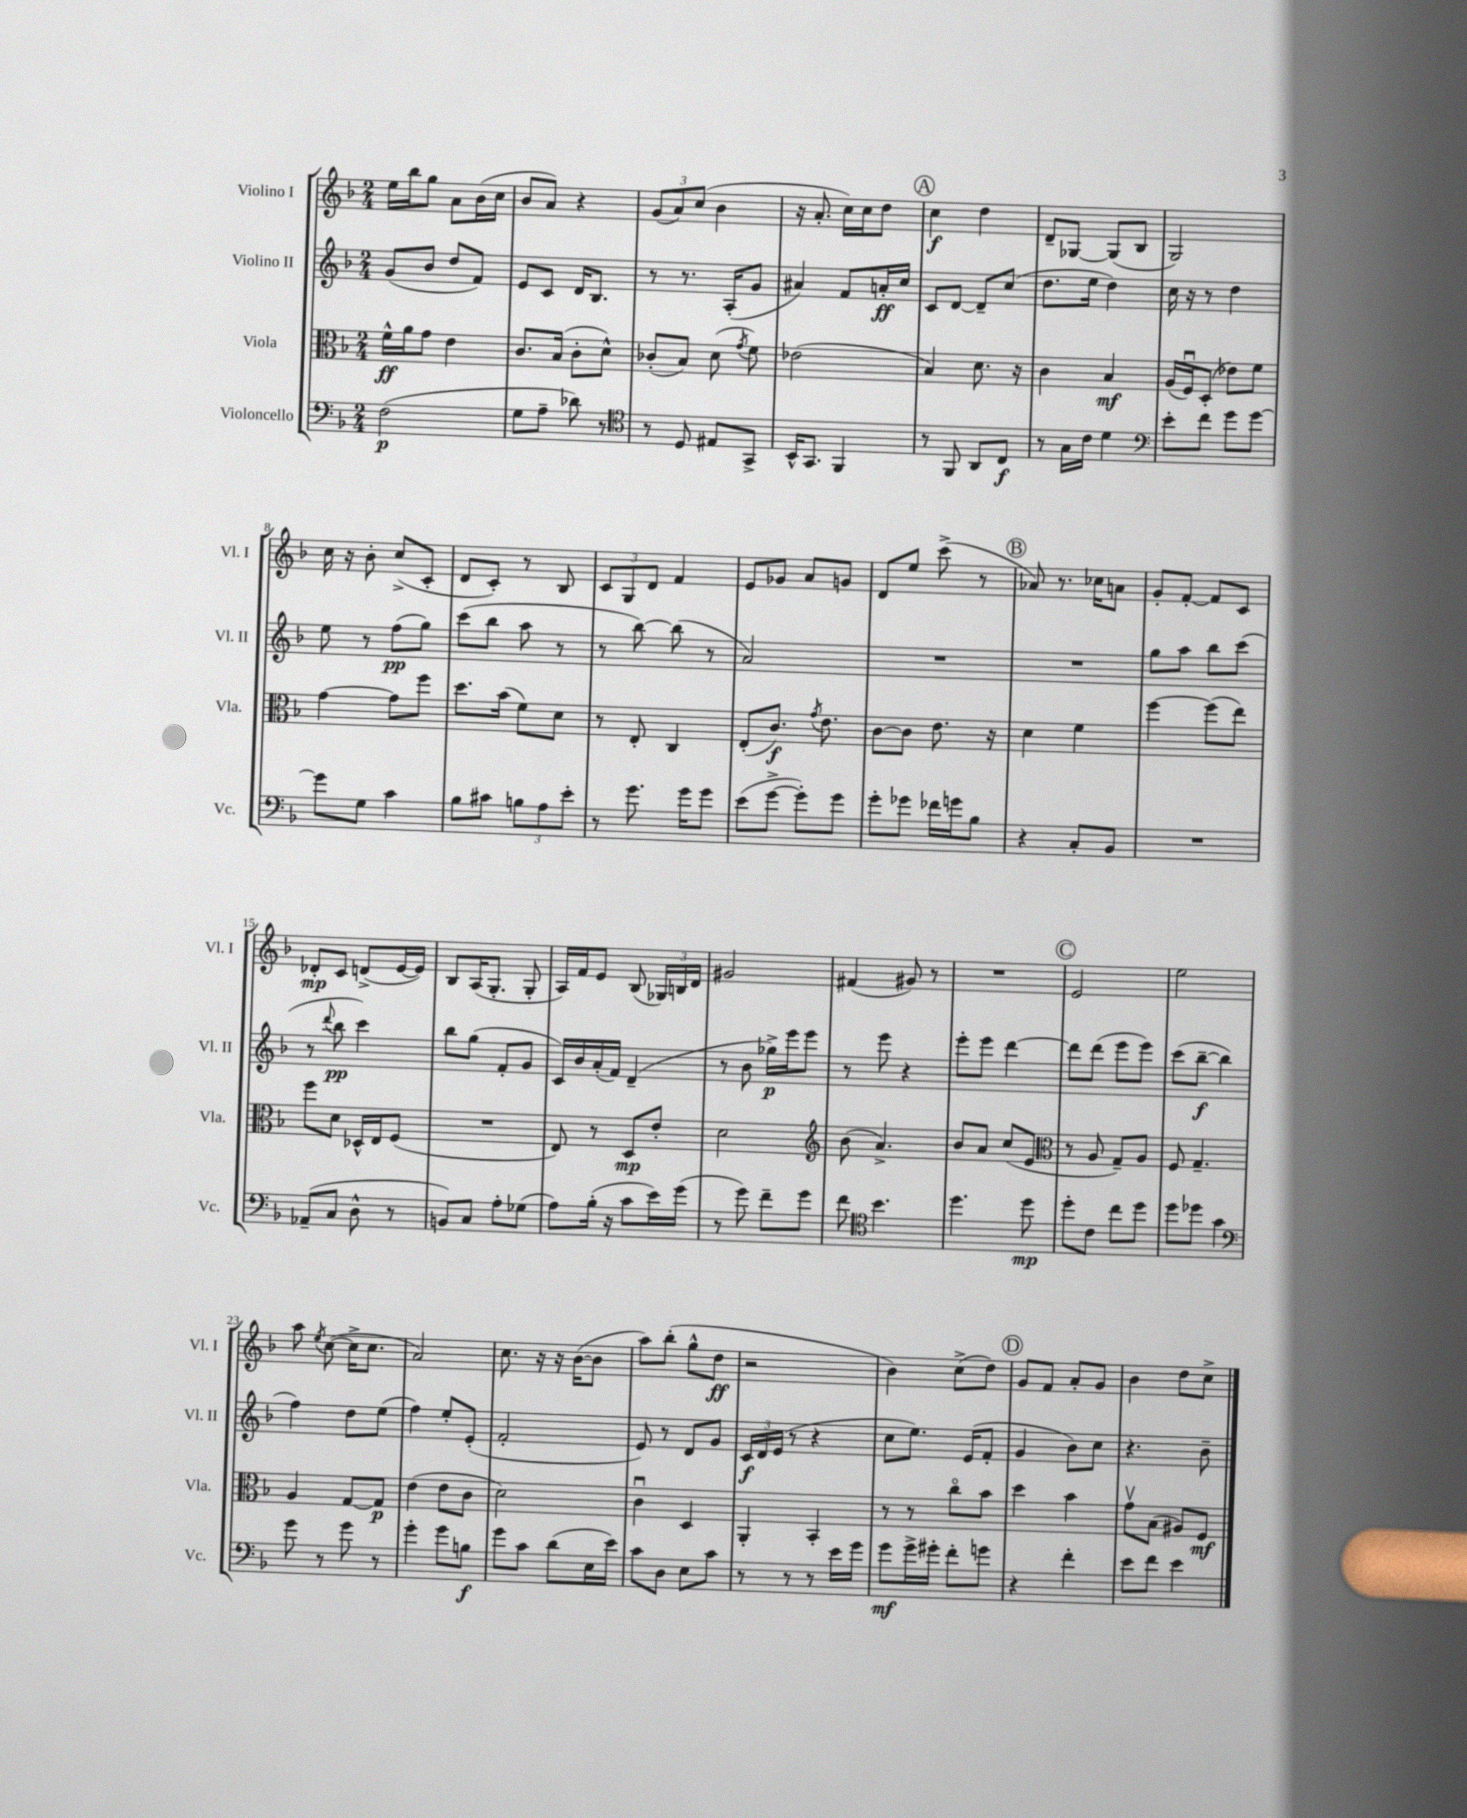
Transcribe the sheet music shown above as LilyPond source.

<<
\new StaffGroup <<
\new Staff = "s0" \with { instrumentName = "Violino I" shortInstrumentName = "Vl. I" } {
    \clef treble \key f \major \numericTimeSignature \time 2/4
    \autoBeamOff e''16[ bes''16 g''8] a'8[ bes'16( c''16] |
    bes'8[ a'8]) r4 |
    \tuplet 3/2 { g'8[( a'8) c''8]( } bes'4 |
    r16 a'8.-. c''16[) c''16 d''8] |
    \mark \markup { \circle "A" } c''4\f d''4 |
    d'8[-- ges8]~ ges8[( bes8] |
    g2) |
    c''16 r16 bes'8-. c''8[->( c'8]-. |
    d'8[ c'8]-.) r8 bes8 |
    \tuplet 3/2 { c'8[ g8 d'8] } f'4 |
    e'8[ ges'8] a'8[ g'8] |
    d'8[ e''8] c'''8->( r8 |
    \mark \markup { \circle "B" } aes'8) r8. ces''16[ a'8] |
    g'8[-. f'8]~-. f'8[ c'8] |
    des'8[-.\mp c'8] d'8[->( e'16~ e'16]) |
    bes8[ a16( g8.]-. g8-. |
    a16[) f'16 e'8] bes8( \tuplet 3/2 { ges16[) b16 d'16] } |
    gis'2 |
    fis'4( gis'8) r8 |
    R2 |
    \mark \markup { \circle "C" } e'2 |
    e''2 |
    a''8 \acciaccatura { e''8 } c''8~( c''16[-> c''8.] |
    a'2) |
    c''8. r16 r16 bes'16[~( bes'8] |
    a''8[) bes''8]-.( g''8[-^ d''8]\ff |
    r2 |
    bes'4) c''8[->( d''8]) |
    \mark \markup { \circle "D" } g'8[ f'8] a'8[-. g'8] |
    bes'4 d''8[ c''8]-> \bar "|." |
}
\new Staff = "s1" \with { instrumentName = "Violino II" shortInstrumentName = "Vl. II" } {
    \clef treble \key f \major \numericTimeSignature \time 2/4
    \autoBeamOff g'8[( bes'8] d''8[ f'8]) |
    e'8[ c'8] d'16[ bes8.] |
    r8 r8. a16[-.( g'8] |
    ais'4) f'8[ a'16-.\ff c''16] |
    \mark \markup { \circle "A" } c'8[ d'8]~ d'8[-- c''8]( |
    d''8.[ e''16] d''4) |
    c''16 r16 r8 d''4 |
    e''8 r8 f''8[\pp( g''8]) |
    c'''8[( bes''8] a''8 r8 |
    r8 bes''8~) bes''8( r8 |
    a'2) |
    R2 |
    \mark \markup { \circle "B" } R2 |
    g''8[ a''8] bes''8[ c'''8]( |
    r8 \appoggiatura { d'''8 } bes''8\pp c'''4) |
    bes''8[ g''8]( f'8[-. g'8] |
    c'16[) bes'16 a'16-.( f'16]) d'4--( |
    r8 bes'8 ges''16[->\p) e'''16 e'''8] |
    r8 e'''8 r4 |
    e'''8[-. e'''8] d'''4~ |
    \mark \markup { \circle "C" } d'''8[ d'''8]( e'''8[ e'''8]) |
    c'''8[( bes''8]~--\f bes''4 |
    f''4) d''8[ e''8]( |
    f''4) e''8[-. e'8]-.( |
    f'2-. |
    e'8) r8 d'8[ g'8] |
    \tuplet 3/2 { c'16[\f d'16 e'16]( } r8 r4 |
    c''8[ e''8.]) e'16[( f'8]-. |
    \mark \markup { \circle "D" } g'4 bes'8[) c''8] |
    r4. bes'8-- \bar "|." |
}
\new Staff = "s2" \with { instrumentName = "Viola" shortInstrumentName = "Vla." } {
    \clef alto \key f \major \numericTimeSignature \time 2/4
    \autoBeamOff f'16[-^\ff a'16 g'8] e'4 |
    c'8.[ bes16]( c'8[-. d'8]-^) |
    ces'8[-.( bes8]) d'8( \acciaccatura { g'8 } f'8) |
    ees'2( |
    \mark \markup { \circle "A" } bes4) d'8. r16 |
    c'4 bes4\mf |
    a16[( f16\downbow) d8]-.( ees'8[) f'8] |
    g'4~ g'8[ f''8] |
    d''8.[ bes'16]( f'8[) d'8] |
    r8 e8-. c4 |
    e8[-.( c'8.]\f) \acciaccatura { g'8 } e'8. |
    c'8[~ c'8] e'8. r16 |
    \mark \markup { \circle "B" } d'4 f'4 |
    f''4~ f''8[( e''8]) |
    f''8[ d'8] des16[-^ e16 f8]( |
    R2 |
    e8) r8 d8[\mp e'8]-. |
    d'2 |
    \clef treble bes'8( a'4.->) |
    bes'8[ a'8] c''8[( e'8] |
    \mark \markup { \circle "C" } \clef alto r8 a8 g8[--) a8] |
    f8 g4.-- |
    a4 g8[~ g8]\p |
    e'4( e'8[ c'8] |
    d'2) |
    c'4\downbow d4 |
    a,4-. bes,4-. |
    r8 r8 c''8[\flageolet bes'8] |
    \mark \markup { \circle "D" } d''4 bes'4 |
    g'8[\upbow bes8]( ais8[) f8]\mf \bar "|." |
}
\new Staff = "s3" \with { instrumentName = "Violoncello" shortInstrumentName = "Vc." } {
    \clef bass \key f \major \numericTimeSignature \time 2/4
    \autoBeamOff f2\p( |
    g8[ a8]-- des'8) r8 |
    \clef tenor r8 d8 eis8[ g,8]-> |
    bes,16[-^ g,8.] f,4 |
    \mark \markup { \circle "A" } r8 f,8 a,8[ c8]\f |
    r8 g16[ c'16] d'4 |
    \clef bass e'8[-. f'8] g'8[ g'8]~ |
    g'8[ g8] c'4 |
    bes8[ cis'8] \tuplet 3/2 { b8[ a8 e'8]-. } |
    r8 g'8. g'16[ g'8] |
    e'8[( g'8]~-> g'8[-.) g'8] |
    g'8[-. ges'8] fes'16[ g'16 bes8] |
    \mark \markup { \circle "B" } r4 c8[-. bes,8] |
    R2 |
    aes,8[--( c8] d8-^ r8 |
    b,8[) c8] a8[-. ges8]( |
    a8[) bes16]-.( r16 c'8[ e'16) g'16]( |
    r8 g'8) f'8[-- g'8] |
    f'8 \clef tenor bes'4. |
    d''4. d''8\mp |
    \mark \markup { \circle "C" } d''8[-. c'8] c''8[ d''8] |
    d''8[ des''8] g'4 |
    \clef bass g'8 r8 g'8 r8 |
    g'4-. g'8[ b8]\f |
    g'8[ c'8] d'8[( e16 e'16]) |
    c'8[ d8] e8[ c'8] |
    r8 r8 r8 e'16[ g'16] |
    g'8[\mf g'16-> gis'16]-. f'8[-. g'8] |
    \mark \markup { \circle "D" } r4 f'4-. |
    e'8[ f'8] e'4 \bar "|." |
}
>>
>>
